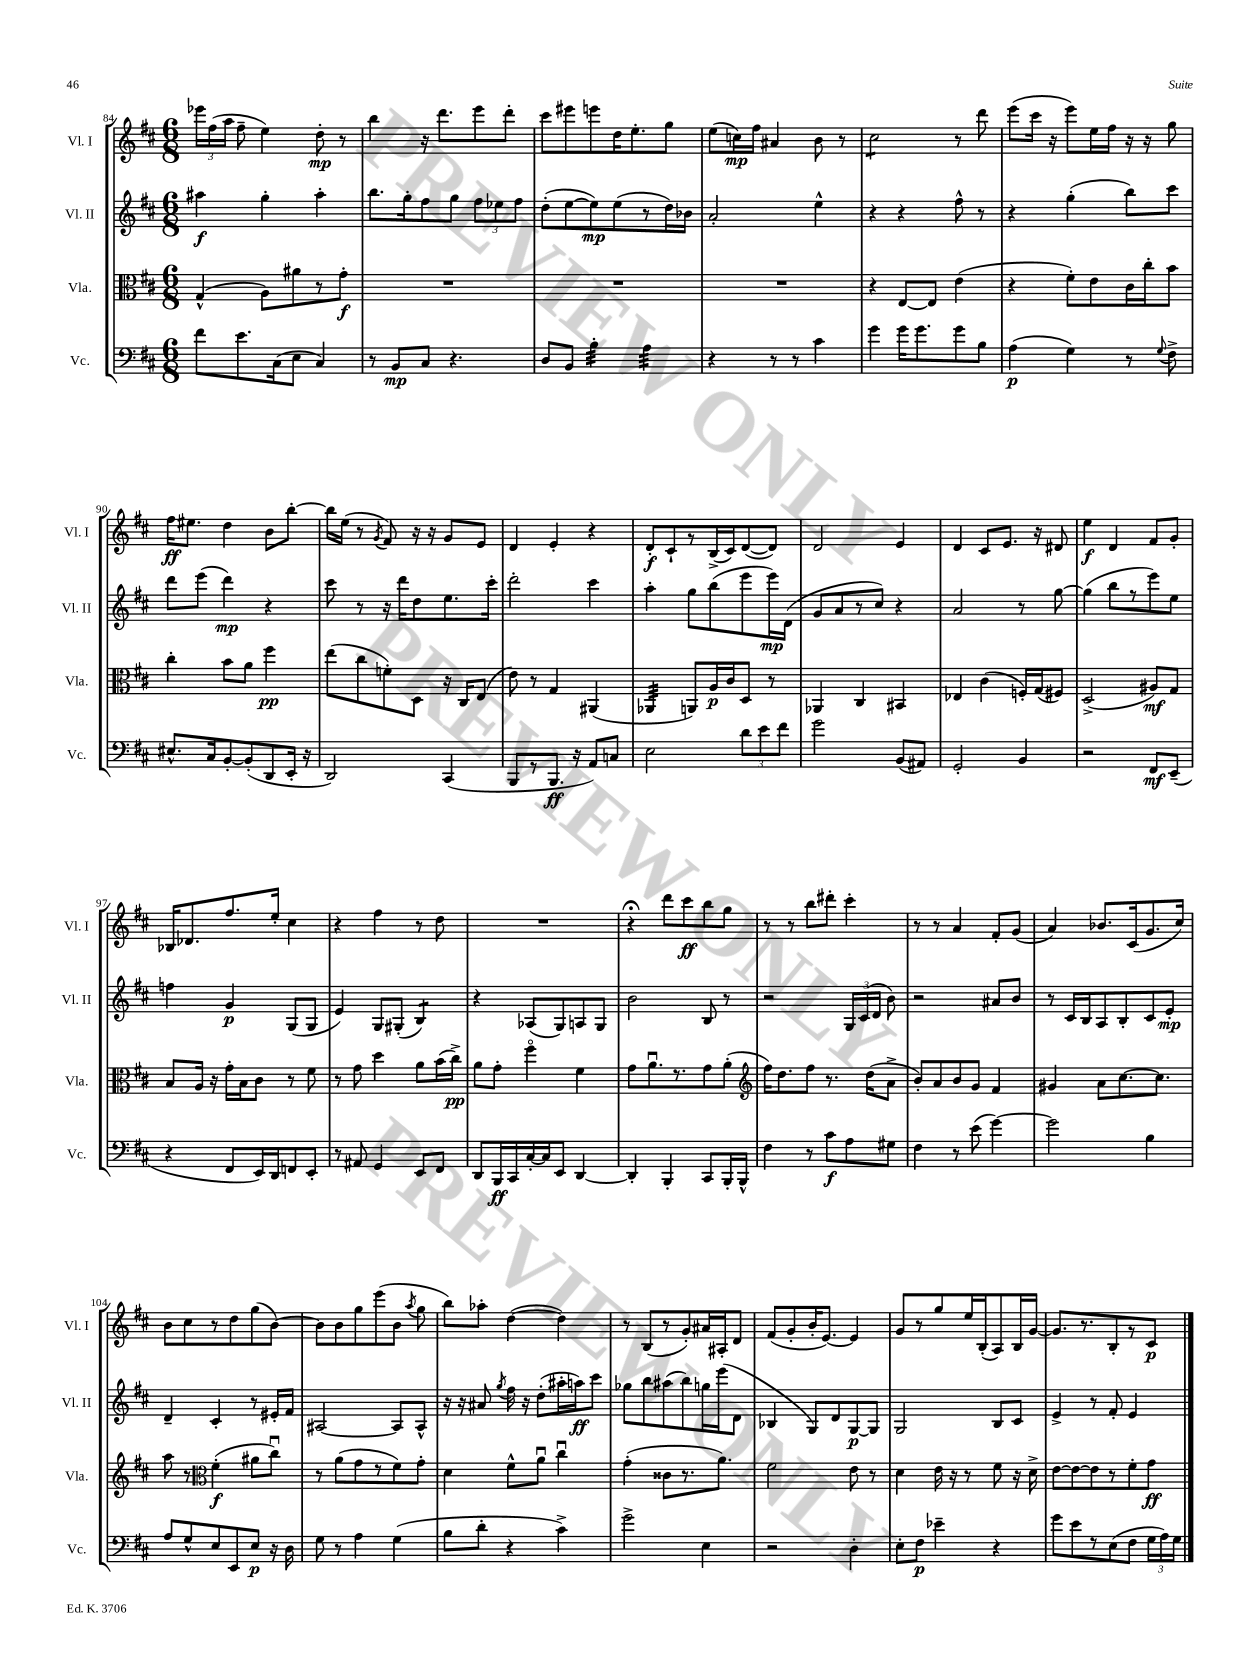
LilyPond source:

<<
\new StaffGroup <<
\new Staff = "s0" \with { instrumentName = "Vl. I" shortInstrumentName = "Vl. I" } {
    \clef treble \key d \major \numericTimeSignature \time 6/8
    \autoBeamOff \tuplet 3/2 { ees'''16[ fis''16( a''16] } fis''8-- e''4) d''8-.\mp r8 |
    b''4 r16 d'''8.[ e'''8 d'''8]-. |
    cis'''8[ eis'''8 e'''8 d''16 e''8.-. g''8] |
    e''8[( c''16\mp) fis''16] ais'4 b'8 r8 |
    cis''2:8 r8 d'''8 |
    e'''8[( cis'''16] r16 e'''8[) e''16 fis''16] r16 r16 g''8 |
    fis''16[\ff eis''8.] d''4 b'8[ b''8]~-. |
    b''16[ e''16]( r8 \acciaccatura { g'8 } fis'8) r16 r16 g'8[ e'8] |
    d'4 e'4-. r4 |
    d'8[-.\f cis'8-! r8 b16->( cis'16) d'8~( d'8]) |
    d'2 e'4 |
    d'4 cis'8[ e'8.] r16 dis'8 |
    e''4\f d'4 fis'8[ g'8]-. |
    bes16[ des'8. fis''8. e''16]-. cis''4 |
    r4 fis''4 r8 d''8 |
    R2. |
    r4\fermata d'''8[ cis'''8\ff b''8 g''8] |
    r8 r8 b''8[ dis'''8]-. cis'''4-. |
    r8 r8 a'4 fis'8[-. g'8]( |
    a'4) bes'8.[ cis'16( g'8. cis''16]) |
    b'8[ cis''8 r8 d''8 g''8( b'8]~) |
    b'8[ b'8 g''8 e'''8( b'8] \acciaccatura { a''8 } g''8 |
    b''8[) aes''8]-. d''4~( d''4) |
    r8 b8[( r8 g'8-.) ais'16 ais16-. d'8] |
    fis'8[( g'8-. b'16-. e'8.]~) e'4 |
    g'8[ r8 g''8 e''16 b16-.( a8) b16 g'16]~ |
    g'8.[ r8. b8-. r8 cis'8]\p \bar "|." |
}
\new Staff = "s1" \with { instrumentName = "Vl. II" shortInstrumentName = "Vl. II" } {
    \clef treble \key d \major \numericTimeSignature \time 6/8
    \autoBeamOff ais''4\f g''4-. ais''4-. |
    b''8.[ g''16-. fis''8 g''8] \tuplet 3/2 { fis''8[ ees''8 fis''8] } |
    d''8[-.( e''8~ e''8\mp) e''8( r8 d''16) bes'16] |
    a'2-. e''4-^ |
    r4 r4 fis''8-^ r8 |
    r4 g''4-.( b''8[) cis'''8] |
    d'''8[ e'''8]( d'''4\mp) r4 |
    cis'''8 r8 r16 d'''16[ d''8 e''8. cis'''16]-. |
    d'''2-. cis'''4 |
    a''4-. g''8[ b''8( e'''8 e'''16\mp) d'16]( |
    g'8[ a'8 r8 cis''8]) r4 |
    a'2 r8 g''8~ |
    g''4( b''8[ r8 e'''8) e''8] |
    f''4 g'4\p g8[( g8] |
    e'4) g8[ gis8]-.( b4:8) |
    r4 aes8[( g8) a8 g8] |
    b'2 b8 r8 |
    r2 \tuplet 3/2 { g16[ cis'16( d'16] } b'8) |
    r2 ais'8[ b'8] |
    r8 cis'16[ b16 a8 b8-. cis'8 e'8]-.\mp |
    d'4-- cis'4-. r8 eis'16[-. fis'16] |
    ais2~ ais8[ ais8]-^ |
    r16 r16 ais'8 \acciaccatura { g''8 } fis''16 r16 d''8[-.( ais''16-. a''16\ff) cis'''8] |
    ges''8[ b''8 ais''8( b''8) g''16 e'''16( d'8] |
    bes4 g8[) d'8 g8~\p g8] |
    g2 b8[ cis'8] |
    e'4-> r8 fis'8-. e'4 \bar "|." |
}
\new Staff = "s2" \with { instrumentName = "Vla." shortInstrumentName = "Vla." } {
    \clef alto \key d \major \numericTimeSignature \time 6/8
    \autoBeamOff g4-^( a8[) ais'8 r8 g'8]-.\f |
    R2. |
    R2. |
    R2. |
    r4 e8[~ e8] e'4( |
    r4 fis'8[-.) e'8 cis'16 cis''16-. b'8] |
    cis''4-. b'8[ a'8] fis''4\pp |
    e''8[( cis''8 f'8-.) d8] r16 cis16[ e8]( |
    e'8) r8 g4 ais,4( |
    aes,4:32 a,8[) a16\p cis'16 d8] r8 |
    aes,4 cis4 bis,4 |
    ees4 cis'4( f16[-.) g16( fis8]) |
    d2->( ais8[\mf) g8] |
    b8[ a16] r16 g'16[-. b16 cis'8] r8 fis'8 |
    r8 g'8 d''4 a'8[ b'16( cis''16]->\pp) |
    a'8[ g'8]-. fis''4\flageolet fis'4 |
    g'8[ a'8.\downbow r8. g'8 a'8]-.( |
    \clef treble fis''16[) d''8. fis''8] r8. d''16[( a'8]-> |
    b'8[-.) a'8 b'8 g'8] fis'4 |
    gis'4 a'8[ cis''8.~ cis''8.] |
    a''8 r8 \clef alto fis'4-.\f( ais'8[ cis''8]\downbow) |
    r8 a'8[( g'8 r8 fis'8) g'8]-. |
    d'4 fis'8[-^ a'8]\downbow cis''4\downbow |
    g'4-.( cisis'8[ r8. a'8.]) |
    fis'2 e'8 r8 |
    d'4 e'16 r16 r8 fis'8 r16 d'16-> |
    e'8[~ e'8~ e'8 r8 fis'8-. g'8]\ff \bar "|." |
}
\new Staff = "s3" \with { instrumentName = "Vc." shortInstrumentName = "Vc." } {
    \clef bass \key d \major \numericTimeSignature \time 6/8
    \autoBeamOff fis'8[ e'8. cis16( e8] cis4) |
    r8 b,8[\mp cis8] r4. |
    d8[ b,8] b4:32-. a4:32 |
    r4 r8 r8 cis'4 |
    g'4 g'16[ g'8. g'8 b8] |
    a4\p( g4) r8 \appoggiatura { g8 } fis8-> |
    eis8.[-^ cis16 b,8~-. b,8-.( d,8 e,16]-. r16 |
    d,2) cis,4( |
    b,,8[ r8 b,,8.]\ff r16 a,8[) c8] |
    e2 \tuplet 3/2 { d'8[ e'8 fis'8] } |
    g'2 b,8[( ais,8]) |
    g,2-. b,4 |
    r2 fis,8[\mf e,8]--( |
    r4 fis,8[ e,16) d,16 f,8 e,8]-. |
    r8 ais,8 g,4 e,8[ fis,8] |
    d,8[ b,,16\ff cis,16 cis16~-. cis16 e,8] d,4~ |
    d,4-. b,,4-. cis,8[ b,,16-. b,,16]-^ |
    fis4 r8 cis'8[\f a8 gis8] |
    fis4 r8 e'8( g'4~) |
    g'2 b4 |
    a8[ g8-^ e8 e,8 e8]\p r16 d16 |
    g8 r8 a4 g4( |
    b8[ d'8]-. r4 cis'4->) |
    g'2-> e4 |
    r2 d4-. |
    e8[-. fis8]\p ees'4-- r4 |
    g'8[ e'8 r8 e8( fis8] \tuplet 3/2 { g16[ a16) g16] } \bar "|." |
}
>>
>>
\layout { \context { \Score currentBarNumber = #84 } }
